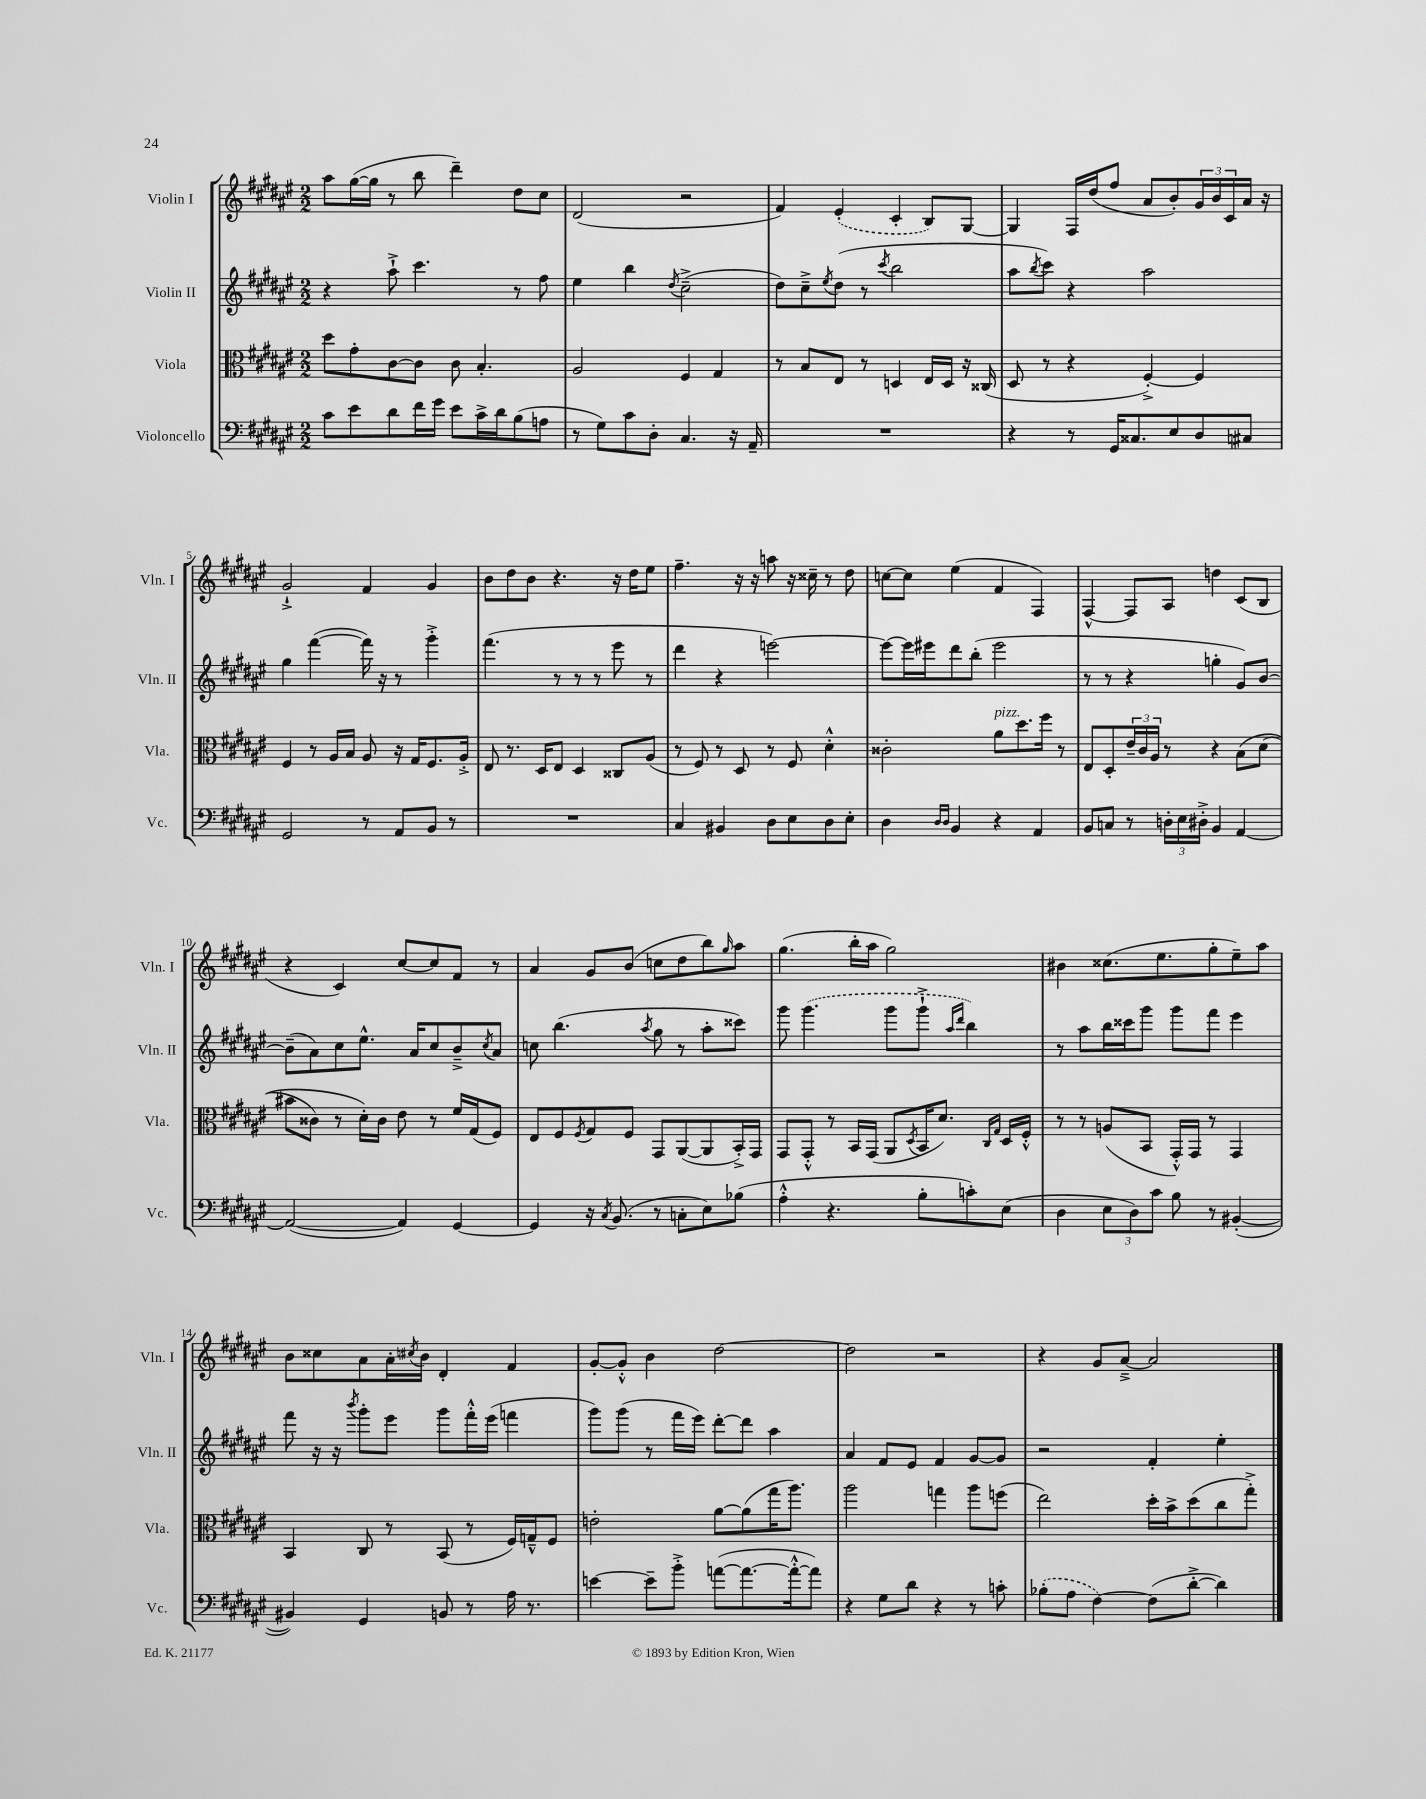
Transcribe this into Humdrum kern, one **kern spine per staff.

**kern	**kern	**kern	**kern
*staff4	*staff3	*staff2	*staff1
*clefF4	*clefC3	*clefG2	*clefG2
*k[f#c#g#d#a#e#]	*k[f#c#g#d#a#e#]	*k[f#c#g#d#a#e#]	*k[f#c#g#d#a#e#]
*M2/2	*M2/2	*M2/2	*M2/2
8c#\L	8dd#\L	4r	8aa#\L
8e#\	8g#'\	.	([16gg#\L
.	.	.	16gg#\]JJ
8d#\	[8c#\	8aa#`^\	8r
16f#\L	8c#\]J	4.ccc#\	8bb\
16g#\JJ	.	.	.
8e#\L	8c#\	.	4ddd#~\)
16c#^\L	4.B'/	.	.
16d#\J	.	.	.
(8B\	.	8r	8dd#\L
8A\J	.	8ff#\	8cc#\J
=	=	=	=
8r	2A#/	4ee#\	(2d#/
8G#\L)	.	.	.
8c#\	.	4bb\	.
8D#'\J	.	.	.
.	.	8qdd#/	.
4.C#/	4F#/	(2cc#~^\	2r
.	4G#/	.	.
16r	.	.	.
16AA#~/	.	.	.
=	=	=	=
1r	8r	8dd#\L)	4f#/)
.	8B/L	8cc#~^\	.
.	.	8qee#/	.
.	8E#/J	(8dd#\J	(4e#'/
.	8r	8r	.
.	.	8qccc#/	.
.	4D/	2bb\	4c#'/
.	16E#/LL	.	8B/L)
.	16D/JJ	.	.
.	16r	.	[8G#/J
.	(16C##/	.	.
=	=	=	=
4r	8D#/	8aa#\L	4G#/]
.	.	8qbb/	.
.	8r	8ccc#\J)	.
8r	4r	4r	16F#/LL
.	.	.	(16dd#/J
16GG#/LK	.	.	8ff#/J
8.C##/	.	.	.
.	[4F#'^/)	2aa#\	8a#/L
8E#/	.	.	8b'/)
8D#/	4F#/]	.	24g#/L
.	.	.	24b/
.	.	.	24c#/
8C#/J	.	.	16a#/JJ
.	.	.	16r
=	=	=	=
2GG#/	4F#/	4gg#\	2g#`^/
.	8r	([4fff#\	.
.	16A#/LL	.	.
.	16B/JJ	.	.
8r	8A#/	16fff#\])	4f#/
.	.	16r	.
8AA#/L	16r	8r	.
.	16G#/LK	.	.
8BB/J	8.F#/	4ggg#'^\	4g#/
8r	.	.	.
.	16A#'^/Jk	.	.
=	=	=	=
1r	8E#/	(4.fff#\	8b\L
.	8.r	.	8dd#\
.	.	.	8b\J
.	16D#/LK	.	.
.	8E#/J	8r	4.r
.	4D#/	8r	.
.	.	8r	.
.	8C##/L	8eee#\	16r
.	.	.	16dd#\LK
.	(8A#/J	8r	8ee#\J
=	=	=	=
4C#/	8r	4ddd#\	4.ff#~\
.	8F#/)	.	.
4BB#/	8r	4r	.
.	8D#/	.	16r
.	.	.	16r
8D#\L	8r	[2eee\)	8aa\
8E#\	8F#/	.	16r
.	.	.	16cc##~\
8D#\	4d#'^^\	.	8r
8E#'\J	.	.	8dd#\
=	=	=	=
4D#\	2c##'\	8eee\_L	[8cc\L
.	.	16eee\]L	8cc\]J
.	.	16eee#\J	.
16qqD#/LL	.	.	.
16qqD#/JJ	.	.	.
4BB/	.	8ddd#\	(4ee#\
.	.	(8bb'\J	.
4r	8a#\L	2eee#\	4f#/
.	8.dd#\	.	.
4AA#/	.	.	4F#/)
.	16ff#\Jk	.	.
.	8r	.	.
=	=	=	=
8BB/L	8E#/L	8r	[4F#^^/
8C/J	8D#'/	8r	.
8r	24e#~/L	4r	8F#/]L
.	24c#/	.	.
.	24A#/JJ	.	.
24D'\LL	8r	.	8A#/J
24E#\	.	.	.
24D#'^\JJ	.	.	.
4BB/	4r	4gg'\	4dd\
[4AA#/	&(8B\L	8g#/L)	(8c#/L
.	(8d#\J	[8b/J	8B/J
=	=	=	=
(2AA#/_	8b#\L	(8b~\]L	4r
.	8c##\J)	8a#\)	.
.	8r	8cc#\	4c#/)
.	16d#'\LL&)	8.ee#^^\J	.
.	16c##\JJ	.	.
4AA#/])	8e#\	.	[8cc#/L
.	.	16a#/LK	.
.	8r	8cc#/	8cc#/]
[4GG#/	16f#/LL	8b~^/	8f#/J
.	(16G#/J	.	.
.	.	8qcc#/	.
.	8F#/J)	8a#/J	8r
=	=	=	=
4GG#/]	8E#/L	8cc\	4a#/
.	8F#/	(4.bb\	.
.	8qF#/	.	.
16r	8G#/	.	8g#/L
8qC#/	.	.	.
(8.BB/	.	.	.
.	8F#/J	.	(8b/J
.	.	8qaa#/	.
8r	8GG#/L	8gg#\	8cc\L
8C'\L	([8AA#/	8r	8dd#\
8E#\)	8AA#/]	8aa#'\L	8bb\)
.	.	.	16qqgg#/
(8B-\J	16BB'^/L)	8ccc##\J)	8aa#\J
.	16GG#/JJ	.	.
=	=	=	=
4A#'^^\	8GG#/L	8ggg#\	(4.gg#\
.	8GG#'^^/J	(4.ggg#\	.
4.r	8r	.	.
.	16BB/LL	.	16bb'\LL
.	(16GG#/JJ	.	16aa#\JJ
.	8AA#/L	8ggg#\L	2gg#\)
.	8qD#/	.	.
8B'\L	16BB/K	8ggg#`^\J	.
.	8.d#/J)	.	.
.	.	16qqaa#/LL	.
.	.	16qqddd#/JJ	.
8c'\)	.	4bb\)	.
.	16qqC#/LL	.	.
.	16qqG#/JJ	.	.
(8E#\J	16D#/LL	.	.
.	16F#'^^/JJ	.	.
=	=	=	=
4D#\	8r	8r	4b#\
.	8r	8aa#\L	.
12E#\L	(8A/L	16bb\L	(8.cc##\L
.	.	16ccc##\J	.
12D#\)	.	.	.
.	8BB/J	8ggg#\J	.
12c#\J	.	.	.
.	.	.	8.ee#\
8B\	16GG#'^^/LL)	8ggg#\L	.
.	16GG#/JJ	.	.
8r	8r	8fff#\J	8gg#'\
([4BB#'/	4GG#/	4eee#\	8ee#~\)
.	.	.	8aa#\J
=	=	=	=
4BB#/])	4BB/	8fff#\	8b\L
.	.	16r	8cc##\
.	.	16r	.
.	.	8qbbb/	.
4GG#/	8C#/	8ggg#'\L	8a#\
.	8r	8eee#\J	16a#'\L
.	.	.	8qcc#/
.	.	.	16b\JJ
8BB/	(8BB/	8ggg#\L	4d#'/
8r	8r	16fff#'^^\L	.
.	.	(16eee#\JJ	.
16A#\	16F#/LL)	4fff\	4f#/
8.r	16G~^^/J	.	.
.	8F#/J	.	.
=	=	=	=
[4e\	2e'\	8ggg#\L)	[8g#'/L
.	.	(8ggg#\J	8g#'^^/]J
8e~\]L	.	8r	4b\
8b'^\J	.	16fff#\LL	.
.	.	16eee#\JJ)	.
([8a\L	[8a#\L	[8ddd#'\L	[2dd#\
8.a\_	(8a#\]	8ddd#\]J	.
.	16gg#\K	4aa#\	.
16a'^^\_k	8.aa#\J)	.	.
8a\]J)	.	.	.
=	=	=	=
4r	2aa#\	4a#/	2dd#\]
8G#\L	.	8f#/L	.
8d#\J	.	8e#/J	.
4r	4gg\	4f#/	2r
8r	8aa#\L	[8g#/L	.
8c'\	(8ff\J	8g#/]J	.
=	=	=	=
(8B-'\L	2ee#\)	2r	4r
8A#\J	.	.	.
[4F#\)	.	.	8g#/L
.	.	.	[8a#~^/J
(8F#\]L	16dd#'\LL	4f#'/	2a#/]
.	16b^\J	.	.
[8d#'^\J	(8dd#\	.	.
4d#\])	8cc#\	4ee#'\	.
.	8gg#'^\J)	.	.
==	==	==	==
*-	*-	*-	*-
